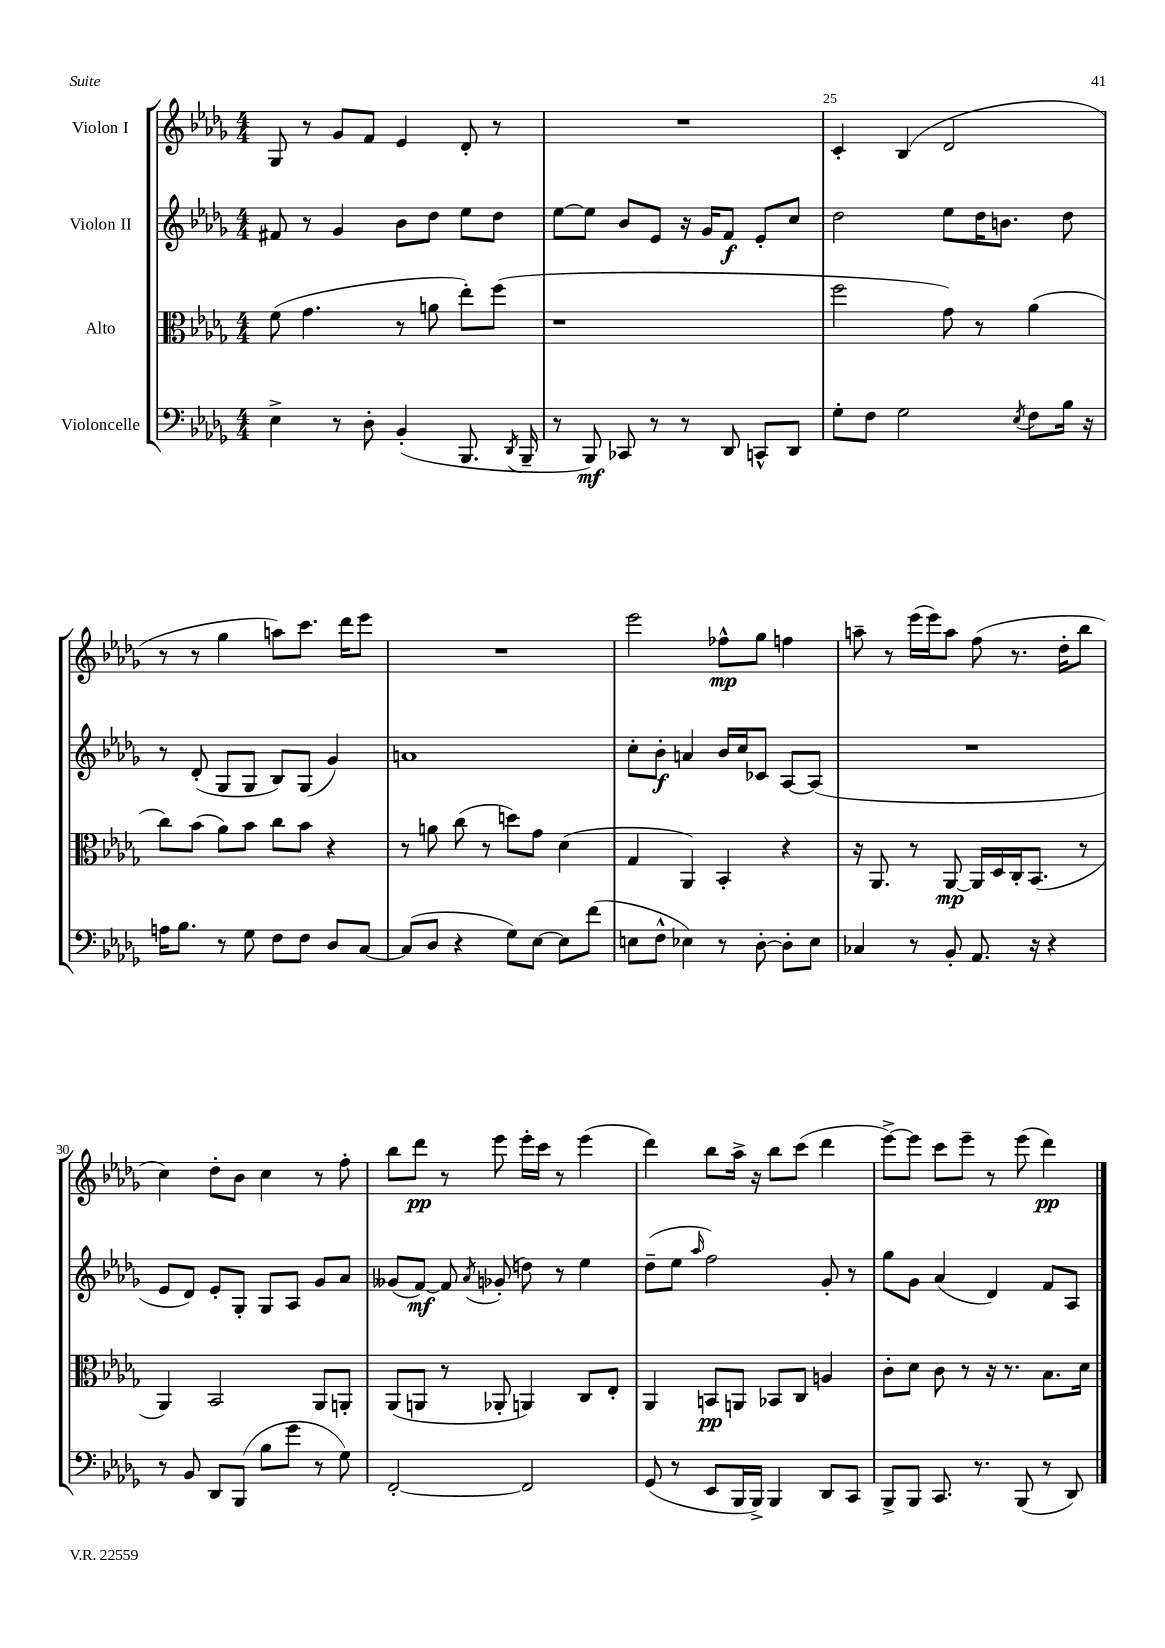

**kern	**kern	**kern	**kern
*staff4	*staff3	*staff2	*staff1
*clefF4	*clefC3	*clefG2	*clefG2
*k[b-e-a-d-g-]	*k[b-e-a-d-g-]	*k[b-e-a-d-g-]	*k[b-e-a-d-g-]
*M4/4	*M4/4	*M4/4	*M4/4
4E-^\	(8f\	8f#/	8G-/
.	4.g-\	8r	8r
8r	.	4g-/	8g-/L
8D-'\	.	.	8f/J
(4BB-'/	8r	8b-\L	4e-/
.	8a\	8dd-\J	.
8.BBB-/	8ee-'\L)	8ee-\L	8d-'/
.	(8ff\J	8dd-\J	8r
8qDD-/	.	.	.
16BBB-~/	.	.	.
=	=	=	=
8r	1r	[8ee-\L	1r
8BBB-/)	.	8ee-\]J	.
8CC-/	.	8b-/L	.
8r	.	8e-/J	.
8r	.	16r	.
.	.	16g-/LK	.
8DD-/	.	8f/J	.
8CC^^/L	.	8e-'/L	.
8DD-/J	.	8cc/J	.
=	=	=	=
8G-'\L	2ff\	2dd-\	4c'/
8F\J	.	.	.
2G-\	.	.	(4B-/
.	8g-\)	8ee-\L	2d-/
.	8r	16dd-\K	.
.	.	8.b\J	.
8qE-/	.	.	.
8F\L	(4a-\	.	.
16B-\Jk	.	8dd-\	.
16r	.	.	.
=	=	=	=
16A\LK	8cc\L)	8r	8r
8.B-\J	.	.	.
.	(8b-\J	(8d-'/	8r
8r	8a-\L)	8G-/L	4gg-\
8G-\	8b-\J	8G-/J	.
8F\L	8cc\L	8B-/L)	8aa\L)
8F\J	8b-\J	(8G-/J	8.ccc\J
8D-/L	4r	4g-/)	.
.	.	.	16ddd-\LK
[8C/J	.	.	8eee-\J
=	=	=	=
(8C/]L	8r	1a	1r
8D-/J	8a\	.	.
4r	(8cc\	.	.
.	8r	.	.
8G-\L)	8dd\L)	.	.
[8E-\J	8g-\J	.	.
8E-\]L	(4d-\	.	.
(8f\J	.	.	.
=	=	=	=
8E\L	4G-/	8cc'\L	2eee-\
8F^^\J	.	8b-'\J	.
4E-\)	4AA-/)	4a/	.
8r	4BB-'/	16b-/LL	8ff-^^\L
.	.	16cc/J	.
[8D-'\	.	8c-/J	8gg-\J
8D-'\]L	4r	[8A-/L	4ff\
8E-\J	.	(8A-/]J	.
=	=	=	=
4C-/	16r	1r	8aa~\
.	8.AA-/	.	.
.	.	.	8r
8r	8r	.	(16eee-\LL
.	.	.	16eee-\J)
8BB-'/	[8AA-/	.	8aa\J
8.AA-/	16AA-/]LL	.	(8ff\
.	16D-/	.	.
.	16C'/J	.	8.r
16r	(8.BB-/J	.	.
4r	.	.	.
.	.	.	16dd-'\LK
.	8r	.	8bb-\J
=	=	=	=
8r	4AA-/)	8e-/L	4cc\)
8BB-/	.	8d-/J)	.
8DD-/L	2BB-/	8e-'/L	8dd-'\L
(8BBB-/J	.	8G-'/J	8b-\J
8B-\L	.	8G-/L	4cc\
8g-\J	.	8A-/J	.
8r	8AA-/L	8g-/L	8r
8G-\)	8AA'/J	8a-/J	8ff'\
=	=	=	=
[2FF'/	(8AA-/L	(8g--/L	8bb-\L
.	8AA/J	[8f/J)	8ddd-\J
.	8r	8f/]	8r
.	.	8qa-/	.
.	8AA-'/	(8g-'/	8eee-\
2FF/]	4AA/)	8dd\)	16eee-'\LL
.	.	.	16ccc\JJ
.	.	8r	8r
.	8C/L	4ee-\	(4eee-\
.	8E-'/J	.	.
=	=	=	=
(8GG-/	4AA-/	(8dd-~\L	4ddd-\)
8r	.	8ee-\J	.
.	.	16qqaa-/	.
8EE-/L	8BB/L	2ff\)	8bb-\L
16BBB-/L	8AA/J	.	16aa-^\Jk
16BBB-^/JJ)	.	.	16r
4BBB-/	8BB-/L	.	8bb-\L
.	8C/J	.	(8ccc\J
8DD-/L	4A/	8g-'/	4ddd-\
8CC/J	.	8r	.
=	=	=	=
8BBB-^/L	8c'\L	8gg-\L	[8eee-^\L)
8BBB-/J	8d-\J	8g-\J	8eee-\]J
8.CC/	8c\	(4a-/	8ccc\L
.	8r	.	8eee-~\J
8.r	.	.	.
.	16r	4d-/)	8r
.	8.r	.	.
(8BBB-/	.	.	(8eee-\
8r	8.B-\L	8f/L	4ddd-\)
8DD-/)	.	8A-/J	.
.	16d-\Jk	.	.
==	==	==	==
*-	*-	*-	*-
